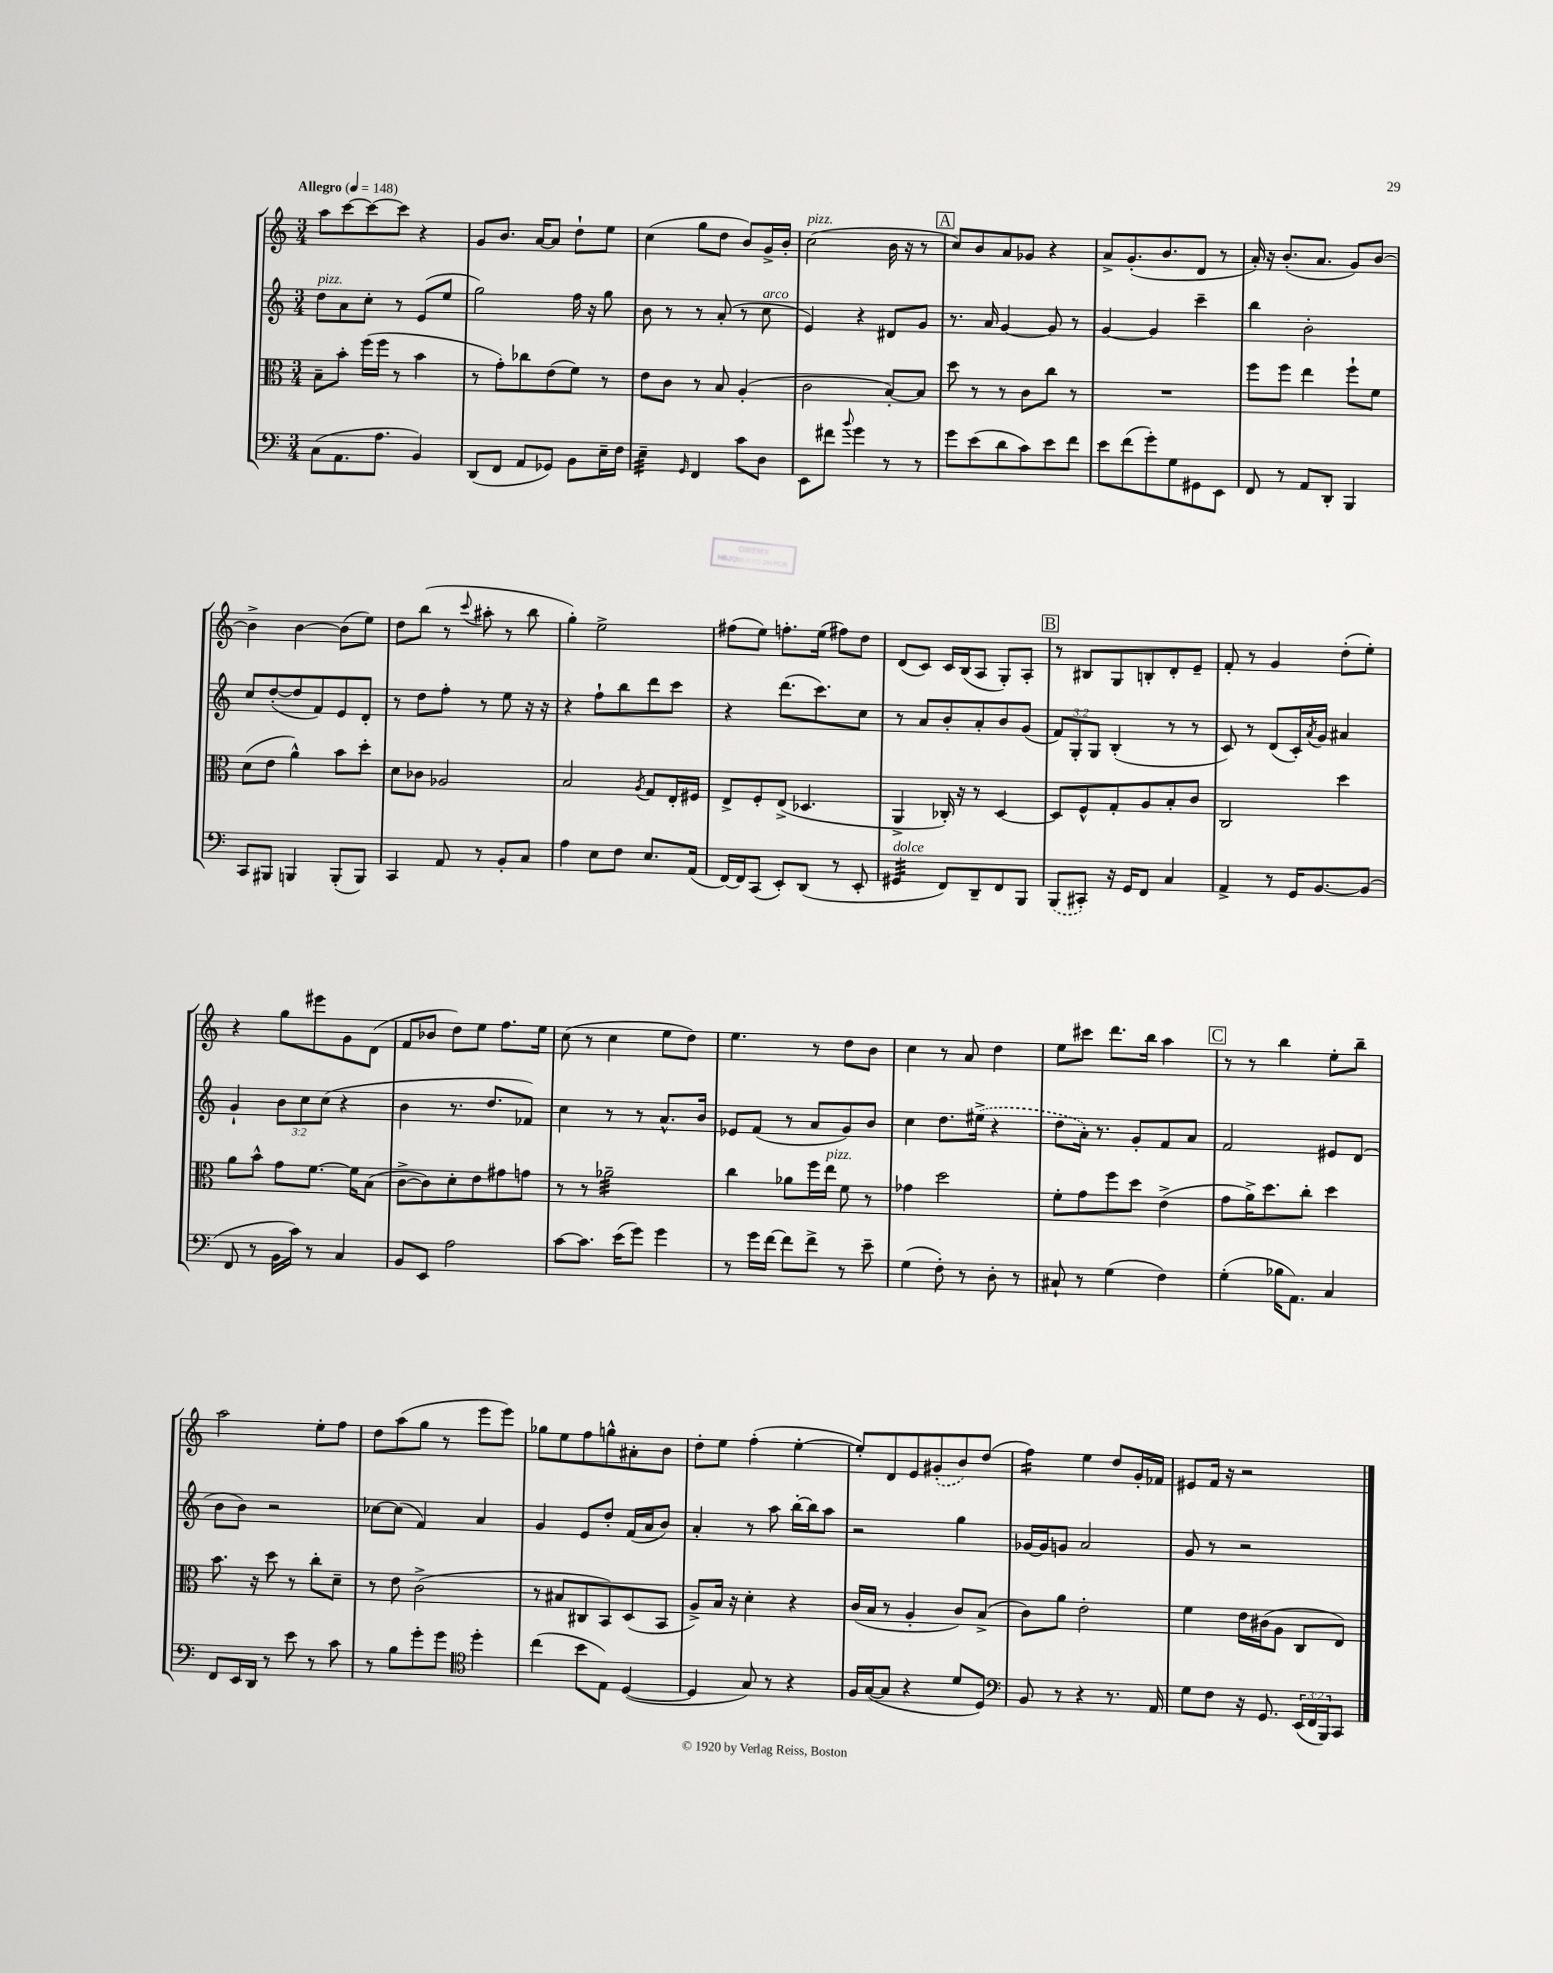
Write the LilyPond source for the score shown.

<<
\new StaffGroup <<
\new Staff = "s0" {
    \clef treble \key c \major \numericTimeSignature \time 3/4 \tempo "Allegro" 4 = 148
    a''8 c'''8~ c'''8~ c'''8 r4 |
    g'8 b'8. a'16~ a'8 d''8-! e''8 |
    c''4( g''8 d''8 b'8) g'16-> b'16-. |
    c''2^\markup { \italic "pizz." }( b'16 r16 r8 |
    \mark \markup { \box "A" } c''8) b'8 a'8 ges'8 r4 |
    a'8-> g'8.-.( b'8. d'8 r8 |
    a'16-.) r16 b'8.-.( a'8. g'8) b'8~ |
    b'4-> b'4~ b'8( e''8) |
    d''8 b''8( r8 \appoggiatura { c'''8 } ais''8-. r8 b''8 |
    g''4-.) e''2-> |
    fis''8( e''8) f''8.-. e''16( fis''8) d''8 |
    d'8( c'8) c'16 b16( a8 g8-.) a8-. |
    \mark \markup { \box "B" } r8 bis8 g8 b8-. d'8-. e'8-- |
    f'8-. r8 g'4 d''8-.( e''8-.) |
    r4 g''8 eis'''8 g'8 d'8( |
    f'8 bes'8 d''8) e''8 f''8. e''16 |
    c''8( r8 c''4 e''8 d''8) |
    e''4. r8 d''8 b'8 |
    c''4 r8 a'8 d''4 |
    e''8 cis'''8 d'''8. b''16 a''4 |
    \mark \markup { \box "C" } r8 r8 b''4 e''8-. b''8-- |
    a''2 e''8-. f''8 |
    d''8 a''8( g''8 r8 e'''8 e'''8) |
    ges''8 e''8 f''8 g''8-^ ais'8-. b'8 |
    d''8-. e''8 f''4-.( e''4~-. |
    e''8-.) d'8 e'8 \once \slurDashed gis'8-.( b'8) d''8( |
    f''4:16) e''4 d''8 g'16-. fes'16 |
    eis'8 f'16 r16 r2 \bar "|." |
}
\new Staff = "s1" {
    \clef treble \key c \major \numericTimeSignature \time 3/4 \override Staff.TupletNumber.text = #tuplet-number::calc-fraction-text
    d''8^\markup { \italic "pizz." } a'8 c''8-. r8 e'8( e''8 |
    g''2) f''16 r16 g''8 |
    b'8 r8 r8 a'8-.( r8 c''8^\markup { \italic "arco" } |
    e'4) r4 dis'8 g'8 |
    \mark \markup { \box "A" } r8. a'16 g'4~ g'8 r8 |
    g'4~ g'4 c'''4-- |
    b''4 b'2-. |
    c''8 d''8~-.( d''8 f'8) e'8 d'8-. |
    r8 d''8 f''8-. r8 e''8 r16 r16 |
    r4 f''8-! b''8 d'''8 c'''8 |
    r4 d'''8.( c'''8.) c''8 |
    r8 a'8 b'8-. a'8-. b'8 g'8( |
    \mark \markup { \box "B" } \tuplet 3/2 { f'8) g8-. g8 } b4-.( r8 r8 |
    c'8) r8 d'8( c'16-.) \acciaccatura { a'8 } g'16 ais'4 |
    g'4-! \tuplet 3/2 { b'8 c''8 c''8( } r4 |
    b'4 r8. d''8. fes'8) |
    c''4 r8 r8 a'8.-^ b'16 |
    ees'8 f'8( r8 a'8 g'8) b'8 |
    c''4 d''8. \once \slurDashed eis''16->( r4 |
    d''8 a'16-.) r8. g'8-. f'8 a'8 |
    \mark \markup { \box "C" } f'2 eis'8 d'8( |
    b'8 b'8) r2 |
    ces''8~ ces''8( f'4) a'4 |
    g'4 e'8 d''8-. f'16( a'16 b'8) |
    a'4-. r8 a''8 b''16~-. b''16 a''8 |
    r2 g''4 |
    ges'16~ ges'16 g'8 a'2 |
    g'8 r8 r2 \bar "|." |
}
\new Staff = "s2" {
    \clef alto \key c \major \numericTimeSignature \time 3/4
    b8-- b'8-. f''16( f''16 r8 b'4 |
    r8 g'8-.) ces''8 e'8( f'8) r8 |
    e'8 c'8 r8 b8 a4-.( |
    c'2 b8~-.) b8 |
    \mark \markup { \box "A" } d''8 r8 r8 c'8 c''8 r8 |
    R2. |
    f''8 f''8 e''4 f''8-! f'8 |
    d'8( e'8 a'4-^) b'8 d''8-. |
    d'8 ces'8 aes2 |
    b2 \acciaccatura { a8 } g8 e16-. fis16 |
    e8-> f8-. e8->( des4. |
    a,4-> ces16-.) r16 r8 d4~ |
    \mark \markup { \box "B" } d8 f8-^ g8-. a8 b8-. c'8 |
    c2 d''4 |
    a'8 b'8-^ g'8 f'8.~ f'16 b8( |
    c'8~-> c'8) d'8-. e'8 gis'8 g'8 |
    r8 r8 aes'2:32-- |
    c''4 aes'8 f''16 e''16^\markup { \italic "pizz." } f'8 r8 |
    ges'4 d''2 |
    f'8-. g'8 f''8 d''8 e'4->( |
    \mark \markup { \box "C" } g'8 a'16->) d''8. c''8-. d''4 |
    b'8. r16 d''8 r8 c''8-. d'8-- |
    r8 e'8 c'2->( |
    r8 bis8 cis8 b,8) d8( b,8 |
    a8->) b16 r16 d'4-. r4 |
    c'16( b16 r8 a4-. c'8) b8->( |
    c'8) a'8 e'2-. |
    f'4 e'16 cis'16( a8 c8 e8) \bar "|." |
}
\new Staff = "s3" {
    \clef bass \key c \major \numericTimeSignature \time 3/4 \override Staff.TupletNumber.text = #tuplet-number::calc-fraction-text
    c8( a,8. a8. b,4) |
    d,8( f,8 a,8 ges,8) b,8 e16-- f16 |
    e4:32-- \grace { g,16 } f,4 c'8 d8 |
    e,8 fis'8 \appoggiatura { b'8 } g'4 r8 r8 |
    \mark \markup { \box "A" } g'8 e'8( d'8 c'8) e'8 f'8 |
    e'8 f'8( g'8-.) g8 gis,8 e,8 |
    f,8 r8 a,8 d,8-. b,,4 |
    c,8 bis,,8 b,,4 b,,8-.( b,,8) |
    c,4 a,8 r8 b,8-. c8 |
    a4 e8 f8 e8. a,16( |
    f,16~) f,16 c,8( e,8-.) d,8( r8 e,8-. |
    gis,4:32^\markup { \italic "dolce" } f,8) d,8-- f,8 b,,8 |
    \mark \markup { \box "B" } \once \slurDashed b,,8( cis,8-.) r16 g,16 f,8 c4 |
    a,4-> r8 g,16 b,8.~ b,8( |
    f,8 r8 b,16 c'16) r8 c4 |
    b,8 e,8 a2 |
    c'8~ c'8. e'16( g'8) g'4 |
    r8 g'16 f'16~ f'8 f'8-> r8 e'8-- |
    g4( f8-.) r8 d8-. r8 |
    cis8-! r8 g4( f4) |
    \mark \markup { \box "C" } g4-.( bes16 a,8.) c4 |
    f,8 e,16 d,16 r8 e'8 r8 c'8 |
    r8 b8 g'8-. g'8 \clef tenor d''4-. |
    c''4( b'8 e8) d4~( |
    d4 g8) r8 r4 |
    f16 g16~( g8 r4 d'8 d8) |
    \clef bass b,8 r8 r4 r8. a,16 |
    g8 f8 r16 g,8. \tuplet 3/2 { e,16( f,16 b,,16) } c,8 \bar "|." |
}
>>
>>
\layout { \context { \Score \remove "Bar_number_engraver" } }
